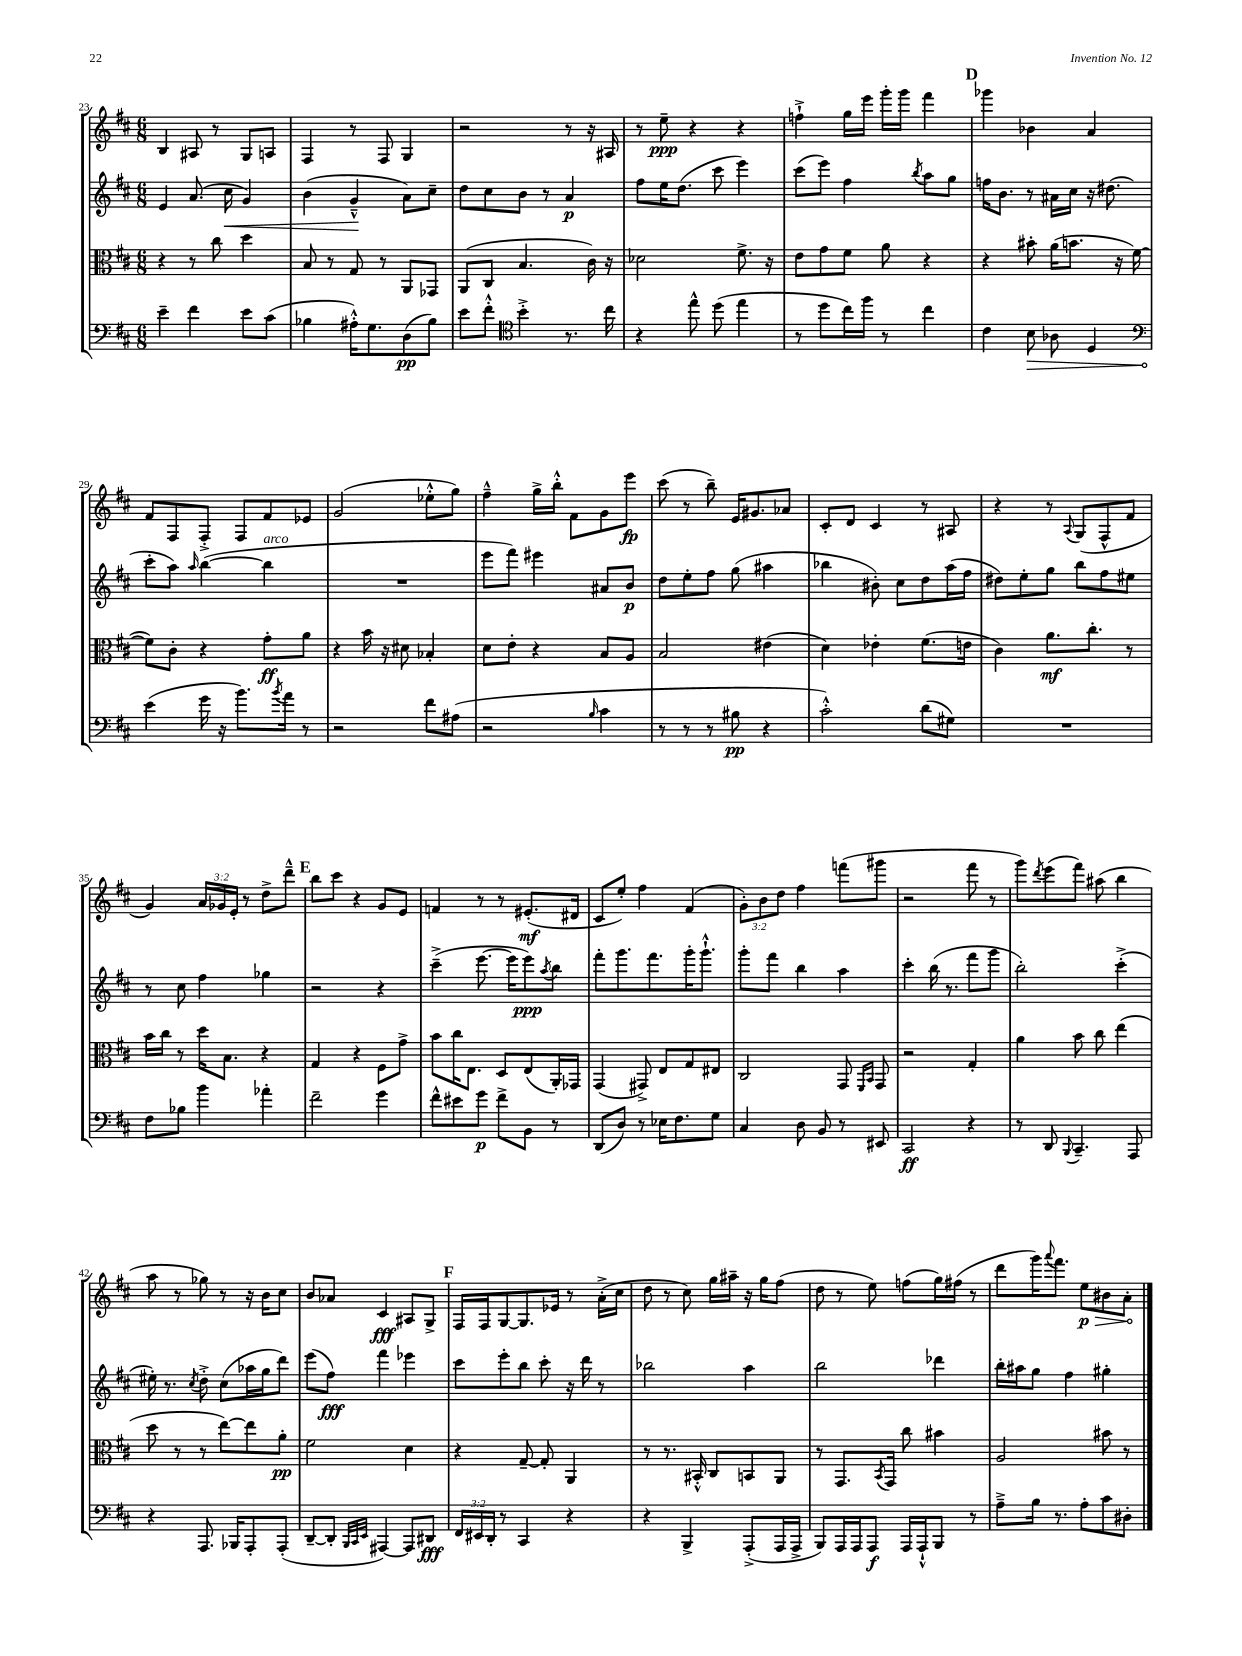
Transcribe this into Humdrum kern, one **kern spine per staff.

**kern	**dynam	**kern	**dynam	**kern	**dynam	**kern	**dynam
*part4	*part4	*part3	*part3	*part2	*part2	*part1	*part1
*staff4	*staff4	*staff3	*staff3	*staff2	*staff2	*staff1	*staff1
*clefF4	*	*clefC3	*	*clefG2	*	*clefG2	*
*k[f#c#]	*	*k[f#c#]	*	*k[f#c#]	*	*k[f#c#]	*
*M6/8	*	*M6/8	*	*M6/8	*	*M6/8	*
=23	=23	=23	=23	=23	=23	=23	=23
4e~\	.	4r	.	4e/	.	4B/	.
4f#\	.	8r	.	(8.a/	.	8A#X/	.
.	.	8cc#\	.	.	.	8r	.
!	!	!	!	!	!LO:HP:b	!	!
.	.	.	.	16cc#\	<	.	.
8e\L	.	4dd\	.	4g/)	.	8G/L	.
(8c#\J	.	.	.	.	.	8An/J	.
=24	=24	=24	=24	=24	=24	=24	=24
4B-X\	.	8B/	.	(4b\	.	4F#/	.
.	.	8r	.	.	.	.	.
16A#X'^^\KL)	.	8G/	.	4g~^^/	.	8r	.
8.G\	.	.	.	.	.	.	.
.	.	8r	.	.	.	8F#/	.
(8D\	pp	8AA/L	.	8a\L)	[	4G/	.
8B-\J)	.	8GG-X/J	.	8cc#~\J	.	.	.
=25	=25	=25	=25	=25	=25	=25	=25
8e\L	.	(8AA/L	.	8dd\L	.	2r	.
8f#'^^\J	.	8C#/J	.	8cc#\	.	.	.
*clefC4	*	*	*	*	*	*	*
4b'^\	.	4.B/	.	8b\J	.	.	.
.	.	.	.	8r	.	.	.
8.r	.	.	.	4a/	p	8r	.
.	.	16c#\)	.	.	.	16r	.
16cc#\	.	16r	.	.	.	16A#X/	.
=26	=26	=26	=26	=26	=26	=26	=26
4r	.	2d-X\	.	8ff#\L	.	8r	.
.	.	.	.	16ee\K	.	8ee~\	ppp
.	.	.	.	(8.dd\J	.	.	.
8ee^^\	.	.	.	.	.	4r	.
(8dd\	.	.	.	8ccc#\	.	.	.
4ee\	.	8.f#^\	.	4eee\)	.	4r	.
.	.	16r	.	.	.	.	.
=27	=27	=27	=27	=27	=27	=27	=27
8r	.	8e\L	.	(8ccc#\L	.	4ffn`^\	.
8dd\L	.	8g\	.	8eee\J)	.	.	.
16cc#\L)	.	8f#\J	.	4ff#\	.	16gg\LL	.
16ff#\JJ	.	.	.	.	.	16eee\JJ	.
8r	.	8a\	.	.	.	16ggg'\LL	.
.	.	.	.	.	.	16ggg\JJ	.
.	.	.	.	8qbb/	.	.	.
4cc#\	.	4r	.	8aa\L	.	4fff#\	.
.	.	.	.	8gg\J	.	.	.
!!LO:REH:place=s1:t=D
=28	=28	=28	=28	=28	=28	=28	=28
4c#\	.	4r	.	16ffn\KL	.	4ggg-X\	.
.	.	.	.	8.b\J	.	.	.
!	!LO:HP:b	!	!	!	!	!	!
8B\	>	8b#X'\	.	8r	.	4b-X\	.
8A-X\	.	(16a\KL	.	16a#X\LL	.	.	.
.	.	8.bn\J	.	16cc#\JJ	.	.	.
4D/	.	.	.	16r	.	4a/	.
.	.	.	.	(8.dd#X\	.	.	.
.	.	16r	.	.	.	.	.
.	.	[16f#\	.	.	.	.	.
!!LO:LB:g=z
=29	=29	=29	=29	=29	=29	=29	=29
*clefF4	*	*	*	*	*	*	*
(4e\	.	8f#\L])	.	8ccc#'\L	.	8f#/L	.
.	.	8c#'\J	.	8aa\J)	.	8F#/	.
.	.	.	.	16qqaa/	.	.	.
16g\	]	4r	.	([4bb\	.	8F#'^/J	.
16r	.	.	.	.	.	.	.
8.b\L)	.	.	.	.	.	8F#/L	.
!	!	!	!	!LO:TX:a:i:t=arco	!	!	!
.	.	8g'\L	ff	4bb\]	.	8f#/	.
8qb/	.	.	.	.	.	.	.
16a\Jk	.	.	.	.	.	.	.
8r	.	8a\J	.	.	.	8e-X/J	.
=30	=30	=30	=30	=30	=30	=30	=30
2r	.	4r	.	2.r	.	(2g/	.
.	.	16b\	.	.	.	.	.
.	.	16r	.	.	.	.	.
.	.	8d#X\	.	.	.	.	.
8f#\L	.	4B-X'/	.	.	.	8ee-X'^^\L	.
(8A#X\J	.	.	.	.	.	8gg\J)	.
=31	=31	=31	=31	=31	=31	=31	=31
2r	.	8d\L	.	8eee\L	.	4ff#~^^\	.
.	.	8e'\J	.	8fff#\J)	.	.	.
.	.	4r	.	4eee#X\	.	16gg^\LL	.
.	.	.	.	.	.	16bb'^^\JJ	.
.	.	.	.	.	.	8f#\L	.
16qqB/	.	.	.	.	.	.	.
4c#\	.	8B/L	.	8a#X/L	.	8g\	.
.	.	8A/J	.	8b/J	p	8eee\J	fp
=32	=32	=32	=32	=32	=32	=32	=32
8r	.	2B/	.	8dd\L	.	(8ccc#\	.
8r	.	.	.	8ee'\	.	8r	.
8r	.	.	.	8ff#\J	.	8bb~\)	.
8B#X\	pp	.	.	(8gg\	.	16e/KL	.
.	.	.	.	.	.	8.g#X/	.
4r	.	(4e#X\	.	4aa#X\	.	.	.
.	.	.	.	.	.	8a-X/J	.
=33	=33	=33	=33	=33	=33	=33	=33
2c#'^^\)	.	4d\)	.	4bb-X\	.	8c#'/L	.
.	.	.	.	.	.	8d/J	.
.	.	4e-X'\	.	8b#X'\)	.	4c#/	.
.	.	.	.	8cc#\L	.	.	.
(8d\L	.	(8.f#\L	.	8dd\	.	8r	.
8G#X\J)	.	.	.	(16aa\L	.	8A#X/	.
.	.	16en\Jk	.	16ff#\JJ	.	.	.
=34	=34	=34	=34	=34	=34	=34	=34
2.r	.	4c#\)	.	8dd#X\L)	.	4r	.
.	.	.	.	8ee'\	.	.	.
.	.	8.a\L	mf	8gg\J	.	8r	.
.	.	.	.	.	.	8qqA/	.
.	.	.	.	8bb\L	.	(8G/L	.
.	.	8.cc#'\J	.	.	.	.	.
.	.	.	.	8ff#\	.	8F#^^/	.
.	.	8r	.	8ee#X\J	.	8f#/J	.
!!LO:LB:g=z
=35	=35	=35	=35	=35	=35	=35	=35
8F#\L	.	16b\LL	.	8r	.	4g/)	.
.	.	16cc#\JJ	.	.	.	.	.
8B-X\J	.	8r	.	8cc#\	.	.	.
4b\	.	16dd\KL	.	4ff#\	.	24a/LL	.
.	.	.	.	.	.	24g-X/	.
.	.	8.B\J	.	.	.	.	.
.	.	.	.	.	.	24e'/JJ	.
.	.	.	.	.	.	8r	.
4a-X'\	.	4r	.	4gg-X\	.	8dd^\L	.
.	.	.	.	.	.	8ddd~^^\J	.
!!LO:REH:place=s1:t=E
=36	=36	=36	=36	=36	=36	=36	=36
2f#~\	.	4G/	.	2r	.	8bb\L	.
.	.	.	.	.	.	8ccc#\J	.
.	.	4r	.	.	.	4r	.
4g\	.	8F#\L	.	4r	.	8g/L	.
.	.	8g^\J	.	.	.	8e/J	.
=37	=37	=37	=37	=37	=37	=37	=37
8f#^^\L	.	8b\L	.	(4ccc#~^\	.	4fn/	.
8e#X\	.	16cc#\K	.	.	.	.	.
.	.	8.E\J	.	.	.	.	.
8g\J	p	.	.	[8.eee\	.	8r	.
8f#^\L	.	8D/L	.	.	.	8r	.
.	.	.	.	16eee\KL]	.	.	.
8BB\J	.	(8E/	.	8eee\)	ppp	(8.e#X'/L	mf
.	.	.	.	8qaa/	.	.	.
8r	.	16AA'/L)	.	8bb\J	.	.	.
.	.	16GG-X/JJ	.	.	.	16d#X/Jk	.
=38	=38	=38	=38	=38	=38	=38	=38
(8DD/L	.	(4GG/	.	8fff#'\L	.	8c#/L	.
8D/J)	.	.	.	8.ggg\	.	8ee'/J)	.
8r	.	8GG#X^/)	.	.	.	4ff#\	.
.	.	.	.	8.fff#\	.	.	.
16E-X\KL	.	8E/L	.	.	.	.	.
8.F#\	.	.	.	.	.	.	.
.	.	8G/	.	16ggg'\K	.	(4f#/	.
.	.	.	.	8.ggg`^^\J	.	.	.
8G\J	.	8E#X/J	.	.	.	.	.
=39	=39	=39	=39	=39	=39	=39	=39
4C#/	.	2C#/	.	8ggg'\L	.	12g'\L)	.
.	.	.	.	.	.	12b\	.
.	.	.	.	8fff#\J	.	.	.
.	.	.	.	.	.	12dd\J	.
8D\	.	.	.	4bb\	.	4ff#\	.
8BB/	.	.	.	.	.	.	.
8r	.	8GG/	.	4aa\	.	(8fffn\L	.
.	.	16qqFF#/LL	.	.	.	.	.
.	.	16qqBB/JJ	.	.	.	.	.
8EE#X/	.	8GG/	.	.	.	8ggg#X\J	.
=40	=40	=40	=40	=40	=40	=40	=40
2CC#/	ff	2r	.	4ccc#'\	.	2r	.
.	.	.	.	(16bb\	.	.	.
.	.	.	.	8.r	.	.	.
4r	.	4G'/	.	8fff#\L	.	8fff#\	.
.	.	.	.	8ggg\J	.	8r	.
=41	=41	=41	=41	=41	=41	=41	=41
8r	.	4a\	.	2bb'\)	.	8ggg\L)	.
.	.	.	.	.	.	8qddd/	.
8DD/	.	.	.	.	.	(8eee\	.
8qqBBB/	.	.	.	.	.	.	.
4.CC#~/	.	8b\	.	.	.	8fff#\J)	.
.	.	8cc#\	.	.	.	(8aa#X\	.
.	.	(4ee\	.	(4ccc#'^\	.	4bb\	.
8AAA/	.	.	.	.	.	.	.
!!LO:LB:g=z
=42	=42	=42	=42	=42	=42	=42	=42
4r	.	8dd\	.	16ee#X'\)	.	8aa\	.
.	.	.	.	8.r	.	.	.
.	.	8r	.	.	.	8r	.
.	.	.	.	8qcc#/	.	.	.
8.AAA/	.	8r	.	8dd'^\	.	8gg-X\)	.
.	.	[8ee\L)	.	(8cc#\L	.	8r	.
16BBB-X/KL	.	.	.	.	.	.	.
8AAA'/	.	8ee\]	.	16aa-X\L	.	16r	.
.	.	.	.	16gg\J	.	16b\KL	.
(8AAA'/J	.	8a'\J	pp	8ddd\J)	.	8cc#\J	.
=43	=43	=43	=43	=43	=43	=43	=43
[8DD~/L	.	2f#\	.	(8eee\L	.	8b/L	.
8DD'/J]	.	.	.	8ff#\J)	fff	8a-X/J	.
32qqBBB/LLL	.	.	.	.	.	.	.
32qqCC#/	.	.	.	.	.	.	.
32qqEE/JJJ	.	.	.	.	.	.	.
[4AAA#X/)	.	.	.	4fff#\	.	4c#/	fff
8AAA#/L]	.	4d\	.	4eee-X\	.	8A#X/L	.
8DD#X/J	fff	.	.	.	.	8G^/J	.
!!LO:REH:place=s1:t=F
=44	=44	=44	=44	=44	=44	=44	=44
24FF#/LL	.	4r	.	8ccc#\L	.	16F#/LL	.
24EE#X/	.	.	.	.	.	.	.
.	.	.	.	.	.	16F#/J	.
24DD'/JJ	.	.	.	.	.	.	.
8r	.	.	.	8eee'\	.	[8G/	.
4CC#/	.	[8G~/	.	8bb\J	.	8.G/]	.
.	.	8G'/]	.	8ccc#'\	.	.	.
.	.	.	.	.	.	16e-X/Jk	.
4r	.	4AA/	.	16r	.	8r	.
.	.	.	.	16ddd\	.	.	.
.	.	.	.	8r	.	(16a'^\LL	.
.	.	.	.	.	.	16cc#\JJ	.
=45	=45	=45	=45	=45	=45	=45	=45
4r	.	8r	.	2bb-X\	.	8dd\	.
.	.	8.r	.	.	.	8r	.
4BBB^/	.	.	.	.	.	8cc#\)	.
.	.	16BB#X'^^/	.	.	.	.	.
.	.	8C#/L	.	.	.	16gg\LL	.
.	.	.	.	.	.	16aa#X~\JJ	.
(8AAA'^/L	.	8BBn/	.	4aa\	.	16r	.
.	.	.	.	.	.	16gg\KL	.
16AAA/L	.	8AA/J	.	.	.	(8ff#\J	.
16AAA^/JJ	.	.	.	.	.	.	.
=46	=46	=46	=46	=46	=46	=46	=46
8BBB/L)	.	8r	.	2bb\	.	8dd\	.
16AAA/L	.	8.GG/L	.	.	.	8r	.
16AAA/J	.	.	.	.	.	.	.
8AAA/J	f	.	.	.	.	8ee\)	.
.	.	8qBB/	.	.	.	.	.
.	.	16GG/Jk	.	.	.	.	.
16AAA/LL	.	8cc#\	.	.	.	(8ffn\L	.
16AAA`^^/J	.	.	.	.	.	.	.
8BBB/J	.	4b#X\	.	4ddd-X\	.	16gg\L)	.
.	.	.	.	.	.	(16ff#X\JJ	.
8r	.	.	.	.	.	8r	.
=47	=47	=47	=47	=47	=47	=47	=47
8A~^\L	.	2A/	.	16bb'\LL	.	8ddd\L	.
.	.	.	.	16aa#X\J	.	.	.
16B\Jk	.	.	.	8gg\J	.	16ggg\K)	.
.	.	.	.	.	.	8qqaaa/	.
8.r	.	.	.	.	.	8.fff#\J	.
.	.	.	.	4ff#\	.	.	.
!	!	!	!	!	!	!	!LO:HP:b
8A'\L	.	.	.	.	.	8ee\L	> p
8c#\	.	8b#X\	.	4gg#X'\	.	8b#X\	.
8D#X'\J	.	8r	.	.	.	8a'\J	.
.	.	.	.	.	.	.	]
==	==	==	==	==	==	==	==
*-	*-	*-	*-	*-	*-	*-	*-
